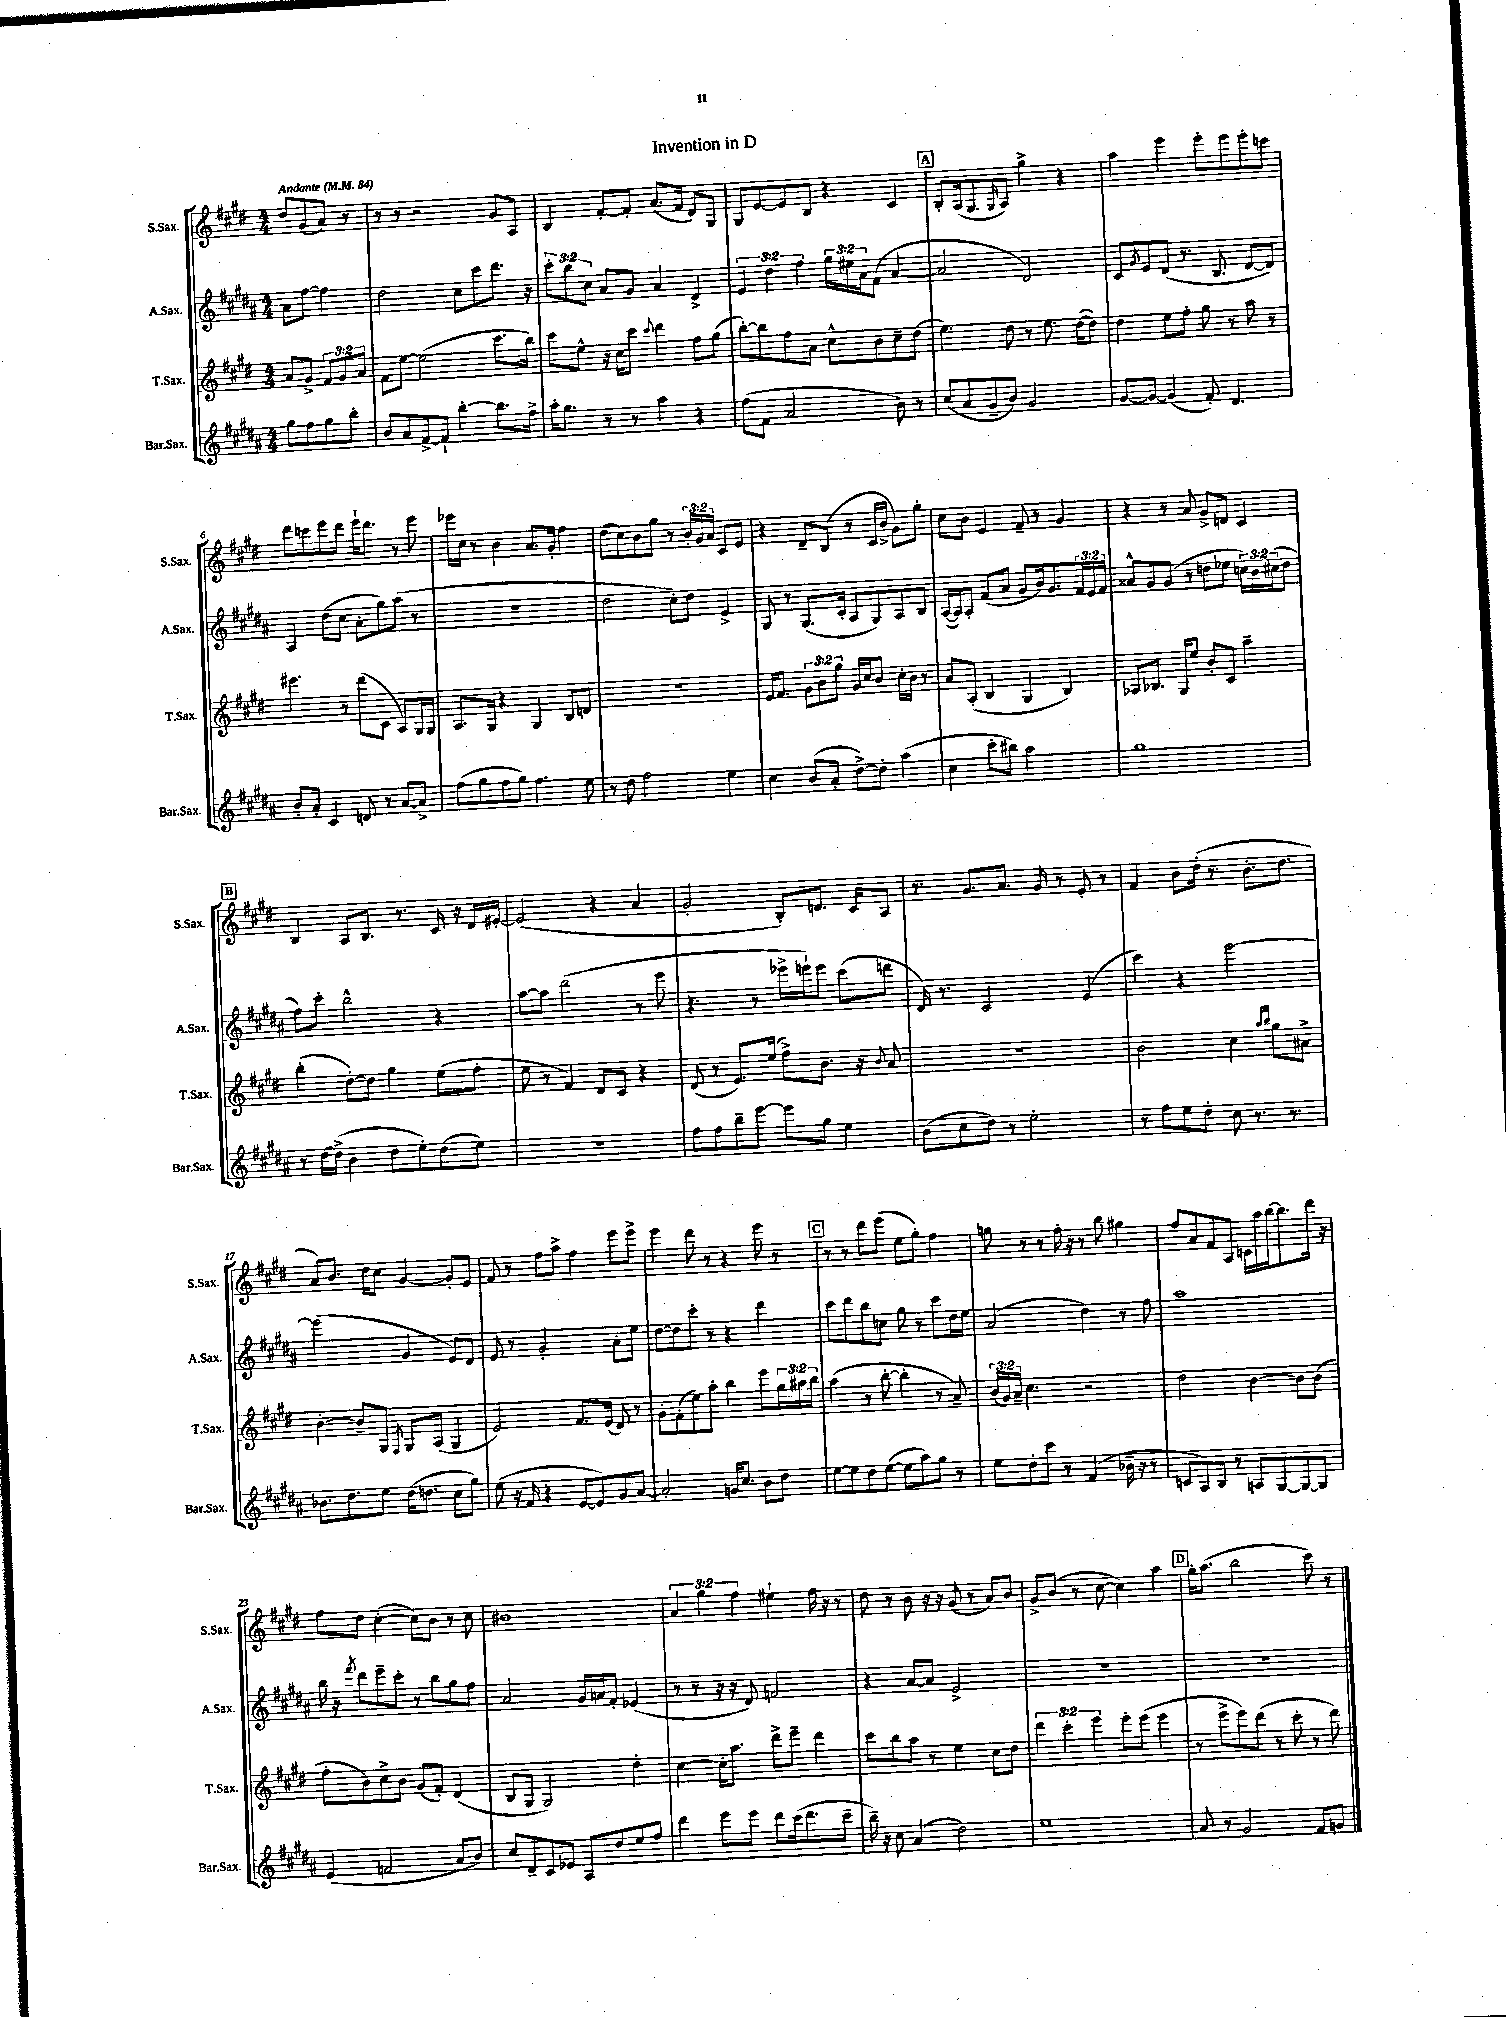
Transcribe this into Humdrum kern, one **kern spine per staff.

**kern	**kern	**kern	**kern
*part4	*part3	*part2	*part1
*staff4	*staff3	*staff2	*staff1
*I"Bar.Sax.	*I"T.Sax.	*I"A.Sax.	*I"S.Sax.
*I'Bar.Sax.	*I'T.Sax.	*I'A.Sax.	*I'S.Sax.
*clefG2	*clefG2	*clefG2	*clefG2
*k[f#c#g#d#a#]	*k[f#c#g#d#]	*k[f#c#g#d#a#]	*k[f#c#g#d#]
*M4/4	*M4/4	*M4/4	*M4/4
*MM84	*MM84	*MM84	*MM84
=	=	=	=
!	!	!	!LO:TX:a:B:t=Andante
8gg#\L	8a/L	8a#\L	8dd#/L
8ff#\	8g#^/J	[8ff#\J	(8g#/
8gg#\	12f#/L	4ff#\]	8a/J)
.	12g#/	.	.
8bb'\J	.	.	8r
.	12a/J	.	.
=1	=1	=1	=1
8b/L	8f#\L	2dd#\	8r
8a#/	[8ee\J	.	8r
[8f#^/	(2ee\]	.	2r
8f#`/J]	.	.	.
[4bb'\	.	8cc#\L	.
.	.	8ccc#\	.
8.bb\L]	8.ccc#\L	8.ddd#\J	8g#/L
.	.	.	8A/J
16ff#^\Jk	16bb\Jk)	16r	.
=2	=2	=2	=2
16aa#'\KL	8ccc#\L	12ccc#'\L	4B/
8.gg#\J	.	.	.
.	.	12bb\	.
.	8ee^^\J	.	.
.	.	12cc#\J	.
8r	16r	8a#/L	[8f#'/L
.	16cc#\KL	.	.
8r	8ccc#\J	8g#/J	8f#'/J]
.	8qqccc#/	.	.
4aa#\	4ddd#\	4a#/	(8.a/L
.	.	.	16f#/Jk
4r	8ff#\L	4d#^/	8d#/L)
.	(8gg#\J	.	8G#/J
=3	=3	=3	=3
(8ff#\L	[8bb'\L)	6e/	8G#/L
8f#\J	8bb\]	.	[8e/
.	.	6dd#\	.
2a#/	8ff#\	.	8e/]
.	.	6ff#\	.
.	8a\J	.	8B/J
.	8cc#^^\L	24gg#\LL	4r
.	.	24ee#X\	.
.	.	24a#\J	.
.	8b\	(8f#\J	.
8b\)	8cc#~\	[4a#/	4c#/
8r	(8dd#\J	.	.
!!LO:REH:place=s1:t=A
=4	=4	=4	=4
(8cc#/L	4.ee\)	2a#/]	8B'/L
8a#/	.	.	(16A/k
.	.	.	8.G#/
8g#~/	.	.	.
.	.	.	16qqG#/
8b/J)	8dd#\	.	8A/J)
2g#/	8r	2d#/)	4gg#^\
.	8.ee\	.	.
.	.	.	4r
.	([16dd#\KL	.	.
.	8dd#\J])	.	.
=5	=5	=5	=5
[8g#/L	4dd#\	8c#/L	4aa\
.	.	8qg#/	.
8g#/J_	.	8e/	.
(4g#/]	8ee\L	(8d#/J	4eee\
.	8ff#'\J	8.r	.
8f#'/)	8gg#\	.	8eee'\L
.	.	8.B/	.
4.d#/	8r	.	8eee\
.	8aa\	[8d#/L	8eee'\
.	8r	8d#/J])	8cccn\J
!!LO:LB:g=z
=6	=6	=6	=6
8b'/L	4.eee#X\	4A#/	8ddd#\L
8a#'/J	.	.	8cccn\
4c#/	.	(8dd#\L	8eee\
.	8r	8cc#\J	8ddd#\J
8dn/	(8ddd#\L	8a#'\L	16eee`\KL
.	.	.	8.ddd#\J
8r	8c#\J	8gg#\)	.
[8a#/L	8A/L)	(8aa#\J	8r
8a#^/J]	16G#/L	8r	8eee\
.	16G#/JJ	.	.
=7	=7	=7	=7
(8ff#\L	8.A/L	1r	16eee-X\LL
.	.	.	16cc#\JJ
8gg#\	.	.	8r
.	16G#/Jk	.	.
8ff#\	4r	.	4b\
8gg#\J)	.	.	.
4.ff#\	4G#/	.	8.a/L
.	.	.	16g#'/Jk
.	8B/L	.	4ff#\
8ee\	8dn/J	.	.
=8	=8	=8	=8
8r	1r	2dd#\	(8dd#\L
8dd#\	.	.	8cc#\)
2ff#\	.	.	8b\
.	.	.	8gg#\J
.	.	8cc#'\L)	8r
.	.	8dd#\J	24b'/LL
.	.	.	24g#/
.	.	.	24a/JJ
4ee\	.	4e^/	8c#/L
.	.	.	8e/J
=9	=9	=9	=9
4cc#\	16e/KL	8G#/	4r
.	8.f#/J	.	.
.	.	8r	.
(8b/L	12g#\L	(8.G#/L	8d#~/L
.	12b\	.	.
8a#'/J	.	.	(8B/J
.	12gg#\J	.	.
.	.	16c#'/Jk	.
[8dd#^\L)	16g#/LL	8A#/L	8r
.	16cc#/J	.	.
8dd#'\J]	8b/J	8G#/)	16c#/LL
.	.	.	16b^/JJ
(4aa#\	16cc#'\LL	8A#/	8g#\L)
.	16b\JJ	.	.
.	8r	8B/J	8gg#'\J
=10	=10	=10	=10
4cc#\	8a/L	([16A#/LL	8cc#\L
.	.	16A#/J])	.
.	(8A'/J	8A#'/J	8b\J
8ccc#'\L	4B/	(8f#/L	4e/
8bb#X\J)	.	8a#/J	.
2aa#\	4G#/	8g#/L	8f#~/
.	.	16b/k)	8r
.	.	8.g#/	.
.	4B/)	.	4g#/
.	.	24f#/L	.
.	.	24e/	.
.	.	24f#/JJ	.
=11	=11	=11	=11
1gg#	8A-X/L	8a##X^^/L	4r
.	8.B-X/J	8g#/	.
.	.	(8g#/J	8r
.	16G#/KL	.	.
.	8ee/J	8r	8a/
.	8b'/L	8ddn\L	8g#^/L
.	8c#/J	8ee-X\J	8dn/J
.	4aa~\	24ccn\LL)	4c#/
.	.	24b\	.
.	.	(24cc#X\J	.
.	.	8dd\J	.
!!LO:LB:g=z
!!LO:REH:place=s1:t=B
=12	=12	=12	=12
8r	(4bb'\	8ff#\L)	4B/
[16dd#\LL	.	8ccc#'\J	.
(16dd#^\JJ]	.	.	.
4b\	[8dd#'\L)	2bb^^\	8A/L
.	8dd#\J]	.	8.B/J
8dd#\L	4gg#\	.	.
.	.	.	8.r
8ee'\)	.	.	.
(8dd#\	(8ee\L	4r	16c#/
.	.	.	16r
8ee\J)	8ff#'\J	.	16d#/LL
.	.	.	[16e#X'/JJ
=13	=13	=13	=13
1r	8ee\	[8aa#\L	(2e#/]
.	8r	8aa#\J]	.
.	4f#/)	(2ddd#\	.
.	8d#/L	.	4r
.	8c#/J	.	.
.	4r	8r	4a/
.	.	8eee\	.
=14	=14	=14	=14
8ff#\L	(8d#/	4.r	2g#'/
8ff#\	8r	.	.
8bb~\	8.e/L)	.	.
[8eee\J	.	8r	.
.	(16ee/Jk	.	.
8eee\L]	8ff#^\L)	16eee-X^\LL	8B'/L)
.	.	16eeen`\J)	.
8gg#\J	8.b\J	8eee\J	8.dn/J
4ee\	.	(8ccc#\L	.
.	16r	.	16c#/KL
.	8qqb/	.	.
.	8a/	8dddn\J	8A/J
=15	=15	=15	=15
(8b\L	1r	16d#/)	8.r
.	.	8.r	.
8cc#\	.	.	.
.	.	.	8.g#/L
8dd#\J)	.	2c#/	.
8r	.	.	8.a/J
2ee'\	.	.	.
.	.	.	16g#/
.	.	.	8r
.	.	(4e/	8e'/
.	.	.	8r
=16	=16	=16	=16
8r	2b\	4ccc#\)	4f#/
8ff#\L	.	.	.
8ee\	.	4r	8b\L
8dd#'\J	.	.	(16dd#'\Jk
.	.	.	8.r
8cc#\	4cc#\	[2eee\	.
8.r	.	.	8.b'\L
.	16qqaa/LL	.	.
.	16qqbb/JJ	.	.
.	8gg#\L	.	.
8.r	.	.	8.dd#\J
.	8a#X^\J	.	.
!!LO:LB:g=z
=17	=17	=17	=17
8.b-X\L	[4b'\	(2eee\]	8a/L)
.	.	.	8.b/J
8.dd#\	.	.	.
.	8b~/L]	.	.
.	.	.	16dd#\KL
8ee\J	8G#/J	.	8cc#\J
.	8qF#/	.	.
(16dd#\KL	8G#/L	4g#/	[4g#/
8.ddn\J	.	.	.
.	(8A/J	.	.
8cc#\L	4G#/	8e/L)	8g#'/L]
8gg#\J)	.	8d#/J	8e/J
=18	=18	=18	=18
(8ee\	2e/)	8e/	8f#/
16r	.	8r	8r
16f#/	.	.	.
4r	.	2g#'/	8ff#\L
.	.	.	8aa^\J
[8e/L	8.f#/L	.	4ff#\
8e/])	.	.	.
.	(16e/Jk	.	.
8g#/	8d#/)	8a#'\L	8eee\L
[8a#/J	8r	8ee\J	8eee^\J
=19	=19	=19	=19
2a#'/]	8g#'\L	[8dd#\L	4eee\
.	(8f#'\	8dd#\]	.
.	8ee\)	8ccc#'\J	8ddd#\
.	8aa'\J	8r	8r
16gn/KL	4bb\	4r	4r
8.cc#/J	.	.	.
8b\L	8eee\L	4ddd#\	8eee\
8dd#\J	24gg#\L	.	8r
.	24aa#X\	.	.
.	24bb\JJ	.	.
!!LO:REH:place=s1:t=C
=20	=20	=20	=20
[8ee\L	(4aa\	8ccc#\L	8r
8ee\]	.	8ddd#\	8r
8dd#\	8r	8bb\	8ddd#\L
([8ee\J	[8bb'\	8ccn\J	(8eee\J
8ee\L]	4bb'\]	8gg#\	8ee\L
8aa#\)	.	8r	8gg#'\J)
8gg#\J	8r	8ccc#\L	4ff#\
8r	8a~/)	16dd#\L	.
.	.	16ee\JJ	.
=21	=21	=21	=21
8ee\L	(24b/LL	(2a#/	8ggn\
.	24g#/)	.	.
.	24a~/JJ	.	.
8dd#'\	4.cc#\	.	8r
8ccc#\J	.	.	8r
8r	.	.	16ff#'\
.	.	.	16r
(4f#/	2r	4dd#\)	8r
.	.	.	8bb\
16b-X~\	.	8r	4gg#X\
16r	.	.	.
8r	.	8ff#\	.
=22	=22	=22	=22
8cn/L	2dd#\	1aa#	8ff#/L
8A#/)	.	.	8a/
8B/J	.	.	8f#/
8r	.	.	8A/J
8An/L	[4b\	.	16cn\LL
.	.	.	16aa\
[8G#/	.	.	[16bb\J
.	.	.	8.bb\]
8G#/_	8b\L]	.	.
8G#/J]	(8b\J	.	16ddd#\Jk
.	.	.	16r
!!LO:LB:g=z
=23	=23	=23	=23
(4e/	8ff#'\L	16bb\	8ff#\L
.	.	16r	.
.	.	8qfff#/	.
.	8b\)	8ddd#\L	8dd#\J
2fn/	8cc#^\	8eee~\	([4cc#'\
.	8b\J	8ccc#'\J	.
.	(8g#/L	8r	8cc#\L])
.	8f#'/J)	8bb\L	8b\J
8a#/L	(4d#/	8gg#\	8r
8b/J)	.	8ff#\J	8cc#\
=24	=24	=24	=24
8cc#/L	8B/L	2a#/	1b#X
8d#~/	8G#/J	.	.
8c#/	2G#/)	.	.
8e-X/J	.	.	.
8A#/L	.	16g#/LL	.
.	.	16an/J	.
8dd#/	.	8f#'/J	.
8ee/	4dd#'\	(4e-X/	.
8ff#/J	.	.	.
=25	=25	=25	=25
4ddd#\	[4cc#\	8r	6a/
.	.	8r	.
.	.	.	6gg#\
8eee\L	16cc#'\KL]	16r	.
.	8.aa\J	16r	.
.	.	.	6ff#\
8eee\J	.	8d#/)	.
8ddd#\L	8ddd#^\L	2fn/	4ee#X`\
(16ccc#\k	8eee~\J	.	.
8.ddd#\	.	.	.
.	4ddd#\	.	16ff#\
.	.	.	16r
8ccc#~\J	.	.	8r
=26	=26	=26	=26
16bb~\)	8ccc#\L	4r	8dd#\
16r	.	.	.
8cc#\	8bb\	.	8r
(4a#/	8aa\J	[8a#/L	8b\
.	8r	8a#/J]	16r
.	.	.	16r
2dd#\)	4ee\	2e^/	(8g#/
.	.	.	8r
.	8cc#\L	.	8a/L)
.	8dd#\J	.	8b/J
=27	=27	=27	=27
1ee	6ddd#\	1r	8g#^/L
.	.	.	(8b/J
.	6ccc#'\	.	.
.	.	.	8r
.	6eee\	.	.
.	.	.	[8cc#\
.	8eee'\L	.	4cc#\])
.	(8eee\J	.	.
.	4eee\	.	4aa\
!!LO:REH:place=s1:t=D
=28	=28	=28	=28
8a#/	8r	1r	16gg#'\KL
.	.	.	(8.aa\J
8r	8eee^\L	.	.
2g#/	8eee\)	.	2bb\
.	(8ddd#\J	.	.
.	8r	.	.
.	8ccc#'\	.	.
8f#/L	8r	.	8ccc#\)
8gn/J	8ddd#\)	.	8r
==	==	==	==
*-	*-	*-	*-
